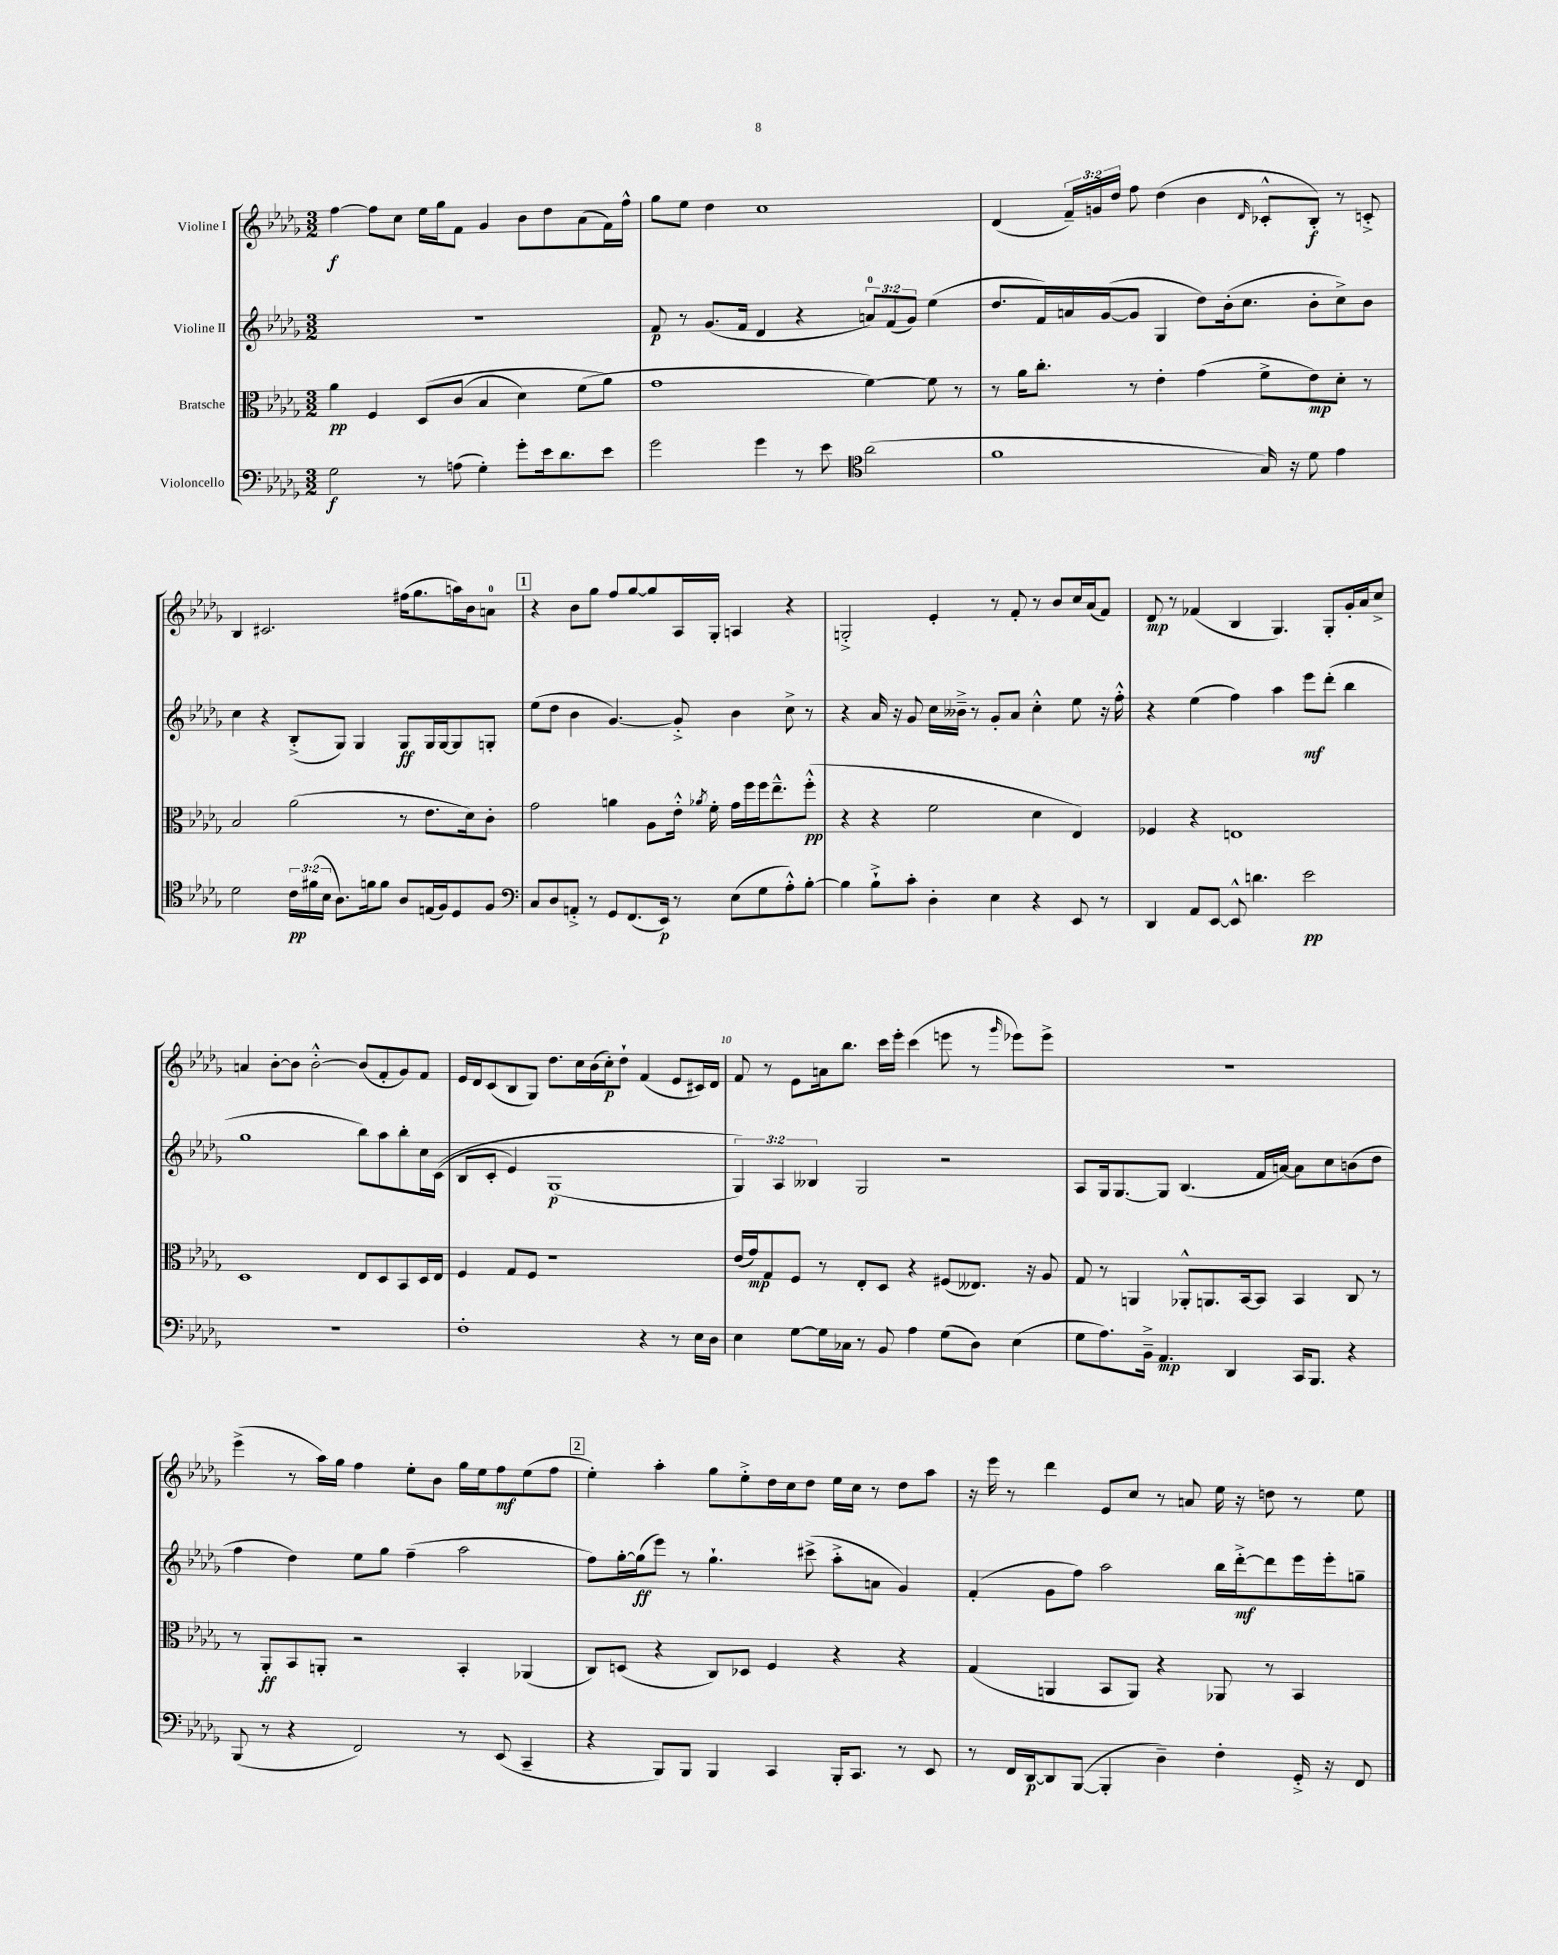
<<
\new StaffGroup <<
\new Staff = "s0" \with { instrumentName = "Violine I" } {
    \clef treble \key des \major \numericTimeSignature \time 3/2 \override Staff.TupletNumber.text = #tuplet-number::calc-fraction-text
    \autoBeamOff f''4~\f f''8[ c''8] ees''16[ ges''16 f'8] ges'4 bes'8[ des''8 aes'8( f'16) f''16]-^ |
    ges''8[ ees''8] des''4 c''1 |
    des'4( \tuplet 3/2 { f'16[--) g'16 des''16] } f''8 des''4( bes'4 \grace { des'16 } ces'8[-.-^ bes8]-.\f) r8 c'8-.-> |
    bes4 cis'2. fis''16[( ges''8. a''16) bes'16 a'8]-0 |
    \mark \markup { \box "1" } r4 bes'8[ ges''8] f''8[ ges''8~ ges''8 aes16 ges16]-. a4 r4 |
    g2-.-> ees'4-. r8 f'8-. r8 bes'8[ c''16 aes'16( f'8]) |
    des'8\mp r8 fes'4( bes4 ges4.) ges8[-. ges'16-. aes'16 c''8]-> |
    a'4 bes'8[~-. bes'8] bes'2~-.-^ bes'8[( f'8-. ges'8) f'8] |
    ees'16[ des'16 c'8( bes8 ges8]) des''8.[ c''16 bes'16( c''16-.\p) des''8]-! f'4( ees'8[ cis'16) des'16] |
    f'8 r8 ees'8[ a'16 bes''8.] c'''16[ ees'''16]-. c'''4( e'''8 r8 \grace { ges'''16 } ees'''8[) ees'''8]-> |
    R1. |
    ees'''4->( r8 aes''16[) ges''16] f''4 ees''8[-. bes'8] ges''16[ ees''16 f''8\mf ees''8( f''8] |
    \mark \markup { \box "2" } ees''4-.) aes''4-. ges''8[ ees''8-.-> des''16 c''16 des''8] ees''16[ c''16] r8 des''8[ aes''8] |
    r16 ees'''16 r8 des'''4 ees'8[ c''8] r8 a'8 ees''16 r16 d''8 r8 ees''8 \bar "|." |
}
\new Staff = "s1" \with { instrumentName = "Violine II" } {
    \clef treble \key des \major \numericTimeSignature \time 3/2 \override Staff.TupletNumber.text = #tuplet-number::calc-fraction-text
    \autoBeamOff R1. |
    f'8\p r8 ges'8.[( f'16] des'4 r4 \tuplet 3/2 { a'8[-0) f'8( ges'8]) } ees''4( |
    des''8.[ f'16) a'16 ges'16~( ges'8] ges4 des''8[) bes'16-.( c''8.] bes'8[-. c''8->) bes'8] |
    c''4 r4 bes8[-.->( ges8]) ges4 ges8[\ff ges16 ges16~ ges8 g8]-. |
    \mark \markup { \box "1" } ees''8[( des''8] bes'4 ges'4.~) ges'8-.-> bes'4 c''8-> r8 |
    r4 aes'16 r16 ges'8 c''16[ beses'16]---> r8 ges'8[-. aes'8] c''4-.-^ ees''8 r16 f''16-.-^ |
    r4 ees''4( f''4) aes''4 ees'''8[\mf des'''8]-.( bes''4 |
    ges''1 bes''8[) aes''8 bes''8-. c''16 c'16](\( |
    bes8[ c'8]-. ees'4) ges1\p( |
    \tuplet 3/2 { ges4)\) aes4 beses4 } ges2 r2 |
    aes8[ ges16 ges8.~ ges8] bes4.( f'16[ a'16]~) a'8[ c''8 b'8( des''8] |
    f''4 des''4) ees''8[ ges''8] f''4--( aes''2 |
    \mark \markup { \box "2" } f''8[) ges''16~-. ges''16\ff( ees'''8]) r8 ges''4.-! cis'''8->( aes''8[-.-> a'8] ges'4) |
    f'4-.( ges'8[ f''8]) aes''2 bes''16[ des'''16~-.->\mf des'''8 ees'''16 ees'''16-. g''8]-- \bar "|." |
}
\new Staff = "s2" \with { instrumentName = "Bratsche" } {
    \clef alto \key des \major \numericTimeSignature \time 3/2
    \autoBeamOff aes'4\pp f4 des8[\( c'8]( bes4 des'4) f'8[( aes'8]\) |
    ges'1 f'4~) f'8 r8 |
    r8 aes'16[ c''8.]-. r8 ees'4-. ges'4( f'8[-> ees'8\mp) des'8]-. r8 |
    bes2 aes'2( r8 ees'8.[ des'16) c'8]-. |
    \mark \markup { \box "1" } ges'2 a'4 aes8[ ees'16]-.-^ \acciaccatura { aes'8 } f'16-. ges'16[ f''16 f''16 ees''8.---^ f''8]-.-^\pp( |
    r4 r4 f'2 des'4 ees4) |
    fes4 r4 e1 |
    des1 ees8[ des8 bes,8 des16 ees16] |
    f4 ges8[ f8] r1 |
    ees'16[( ges'16\mp) ges8 f8] r8 ees8[-. des8] r4 fis8[( eeses8.]) r16 aes8 |
    ges8 r8 a,4 aes,8[-.-^ a,8. bes,16~ bes,8] bes,4 c8 r8 |
    r8 aes,8[-.\ff bes,8 a,8]-. r2 bes,4-. aes,4( |
    \mark \markup { \box "2" } c8[) d8]( r4 c8[) des8] f4 r4 r4 |
    ges4( a,4 bes,8[ a,8]) r4 aes,8 r8 bes,4 \bar "|." |
}
\new Staff = "s3" \with { instrumentName = "Violoncello" } {
    \clef bass \key des \major \numericTimeSignature \time 3/2 \override Staff.TupletNumber.text = #tuplet-number::calc-fraction-text
    \autoBeamOff ges2\f r8 a8( ges4-.) ges'8[-. ees'16 des'8. ees'8] |
    ges'2 ges'4 r8 ees'8 \clef tenor aes'2( |
    f'1 ges16) r16 des'8 ees'4 |
    des'2 \tuplet 3/2 { c'16[\pp fis'16( bes16] } aes8.[) f'16 f'8] aes8[ e16( f16) des8 f8] |
    \mark \markup { \box "1" } \clef bass c8[ des8 a,8]-.-> r8 ges,8[ f,8.( ees,16]\p) r8 ees8[( ges8 aes8-.-^) bes8]~-. |
    bes4 bes8[-!-> c'8]-. des4-. ees4 r4 ees,8 r8 |
    des,4 aes,8[ ees,8]~ ees,8-^ d'4. ees'2\pp |
    R1. |
    f1-. r4 r8 ees16[ des16] |
    ees4 ges8[~ ges16 ces16] r8 bes,8 aes4 ges8[( des8]) ees4( |
    ges8[ aes8.) bes,16]---> aes,4.\mp des,4 c,16[ bes,,8.] r4 |
    bes,,8( r8 r4 f,2) r8 ees,8( c,4-- |
    \mark \markup { \box "2" } r4 bes,,8[) bes,,8] bes,,4 c,4 bes,,16[-. c,8.] r8 ees,8 |
    r8 f,16[ des,16~\p des,8 bes,,8]~( bes,,4-. des4--) f4-. ges,16-.-> r16 f,8 \bar "|." |
}
>>
>>
\layout { \context { \Score \override BarNumber.break-visibility = ##(#f #t #t) barNumberVisibility = #(every-nth-bar-number-visible 5) } }
